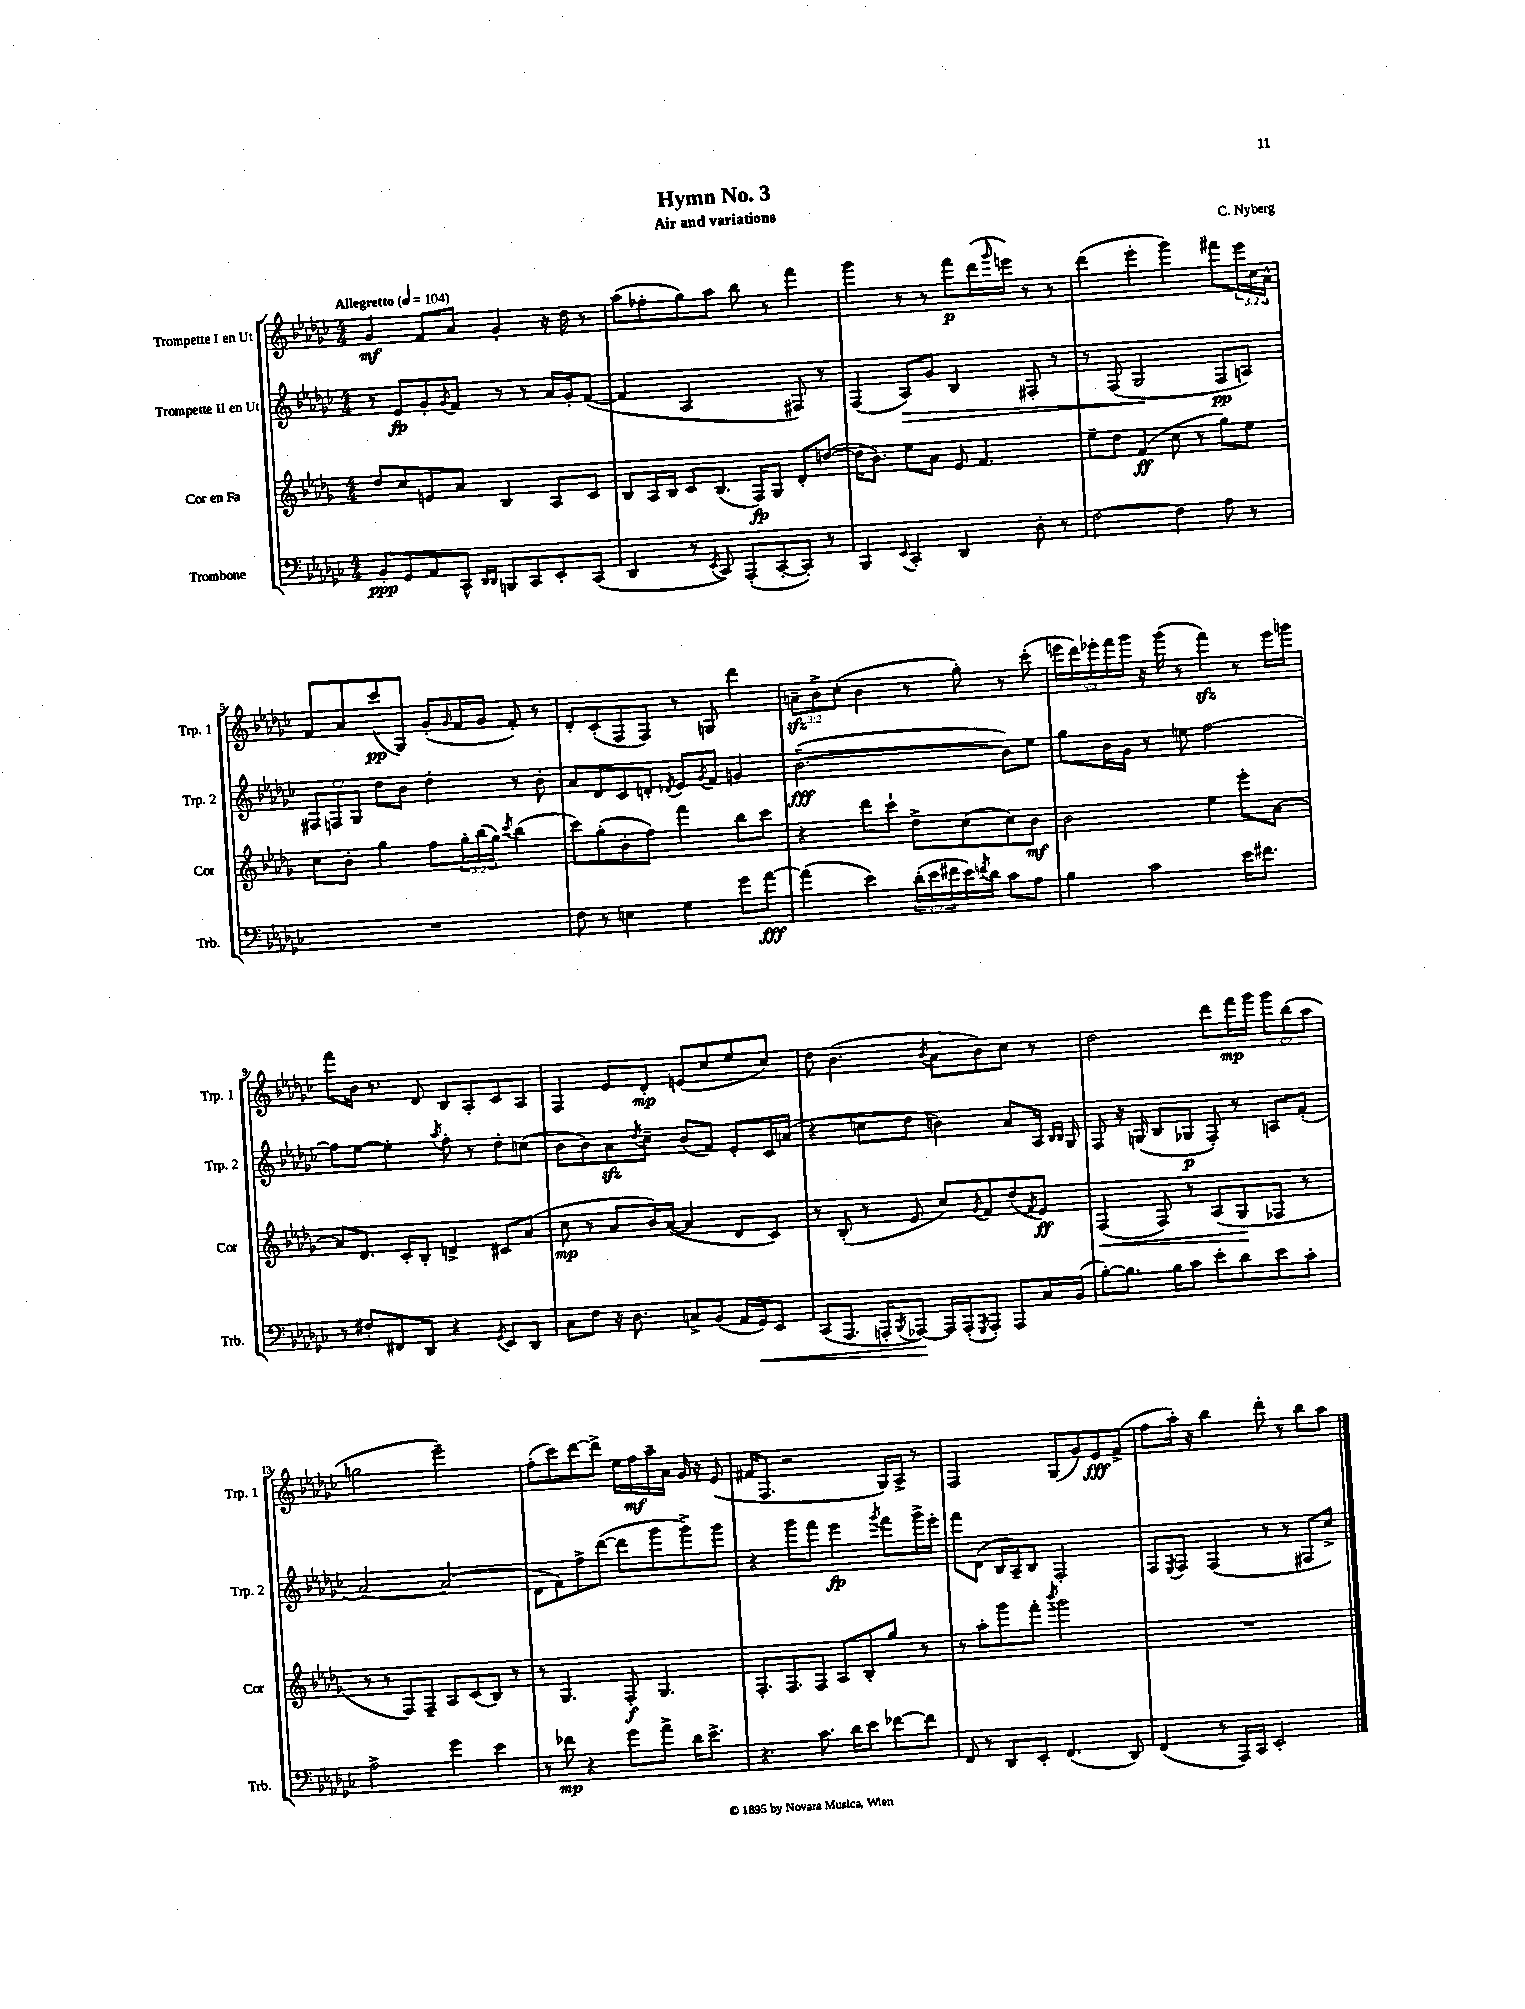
\header { title = "Hymn No. 3" composer = "C. Nyberg" subtitle = "Air and variations" }
<<
\new StaffGroup <<
\new Staff = "s0" \with { instrumentName = "Trompette I en Ut" shortInstrumentName = "Trp. 1" } {
    \clef treble \key ges \major \numericTimeSignature \time 4/4 \override Staff.TupletNumber.text = #tuplet-number::calc-fraction-text \tempo "Allegretto" 4 = 104
    ges'4\mf f'8 aes'8 ges'4-. r16 des''16 r8 |
    aes''8( fes''8-. ges''8) aes''8 bes''8 r8 f'''4 |
    ges'''4 r8 r8 f'''8\p des'''16( \grace { ges'''16 } e'''16) r8 r8 |
    des'''4( ees'''4-. ges'''4) fis'''8 \tuplet 3/2 { ees'''16 ces''16 aes'16-^ } |
    f'8 aes'8 ces'''8\pp( ges8) ges'8-.( \grace { ges'16 } f'16 ges'16 f'8-.) r8 |
    des'8-. ces'8-.( f8 f8) r8 g8 des'''4 |
    \tuplet 3/2 { a'8--\sfz bes'8-> ces''8-.( } bes'4 r8 ges''8-.) r8 ces'''8-.( |
    \tuplet 5/4 { e'''16 des'''16) ees'''16-. f'''16 ges'''16 } r16 ges'''16( r8 f'''4\sfz) r8 ees'''16 g'''16 |
    f'''8 bes'16 r8. des'8 bes8 aes8-. ces'8 aes8 |
    f4 ees'8 des'8-.\mp e'8( ces''8 ees''8 ces''8) |
    des''8 bes'4.( \acciaccatura { bes'8 } aes'8 bes'8) ces''8 r8 |
    des''2 des'''8 f'''16\mp ges'''16 \tuplet 3/2 { ges'''8 bes''8( aes''8 } |
    g''2 ees'''2--) |
    f''8-.( ces'''8) des'''8~ des'''8-> ees''16 f''16\mf aes''16-- aes'16 ges'16 r16 ees'8( |
    fis'16 f8. r2 ges16) aes16-> r8 |
    f2 ges8( ges'8) ees'8\fff f'8->( |
    f''8 aes''16-.) r16 bes''4 des'''8-. r8 bes''8 aes''8 \bar "|." |
}
\new Staff = "s1" \with { instrumentName = "Trompette II en Ut" shortInstrumentName = "Trp. 2" } {
    \clef treble \key ges \major \numericTimeSignature \time 4/4 \override Staff.TupletNumber.text = #tuplet-number::calc-fraction-text
    r8 ees'8\fp ges'8-. \acciaccatura { ges'8 } f'8 r8 r8 aes'16 ges'16-. f'8~( |
    f'4 aes2 fis8) r8 |
    f4( aes8\>) ges'8 bes4 fis8-. r8 |
    r8 f8( ges2\! f8\pp a8) |
    \tuplet 3/2 { fis8 f8 ges8 } des''8 bes'8 des''4-. r8 bes'8-. |
    aes'8 des'8 ces'8 d'8-. \acciaccatura { des'8 } ees'8 \acciaccatura { ges'8 } f'8 g'4 |
    bes'2.~--\fff( bes'8) ees''8 |
    ges''8 bes'16 ges'16 r8 e''8 f''2~ |
    f''8 ees''8~ ees''4-. \acciaccatura { aes''8 } f''8-. r8 des''8-. c''8( |
    bes'8 bes'8) aes'8\sfz \acciaccatura { des''8 } ces''8-- bes'8( f'8) ees'8-. ces'16 a'16( |
    r4 c''8 des''8 b'4) aes'8 aes16 \grace { bes16 bes16 } ges16 |
    f8 r16 g16( bes8 ges8\p f8-.) r8 a8 f'8-.( |
    aes'2~) aes'2( |
    des'8 f'8) f''8-> des'''8~( des'''8 ges'''8 ges'''8->) ges'''8 |
    r4 ges'''8 f'''8 ees'''4\fp \acciaccatura { ges'''8 } f'''8 ges'''16-> ees'''16-. |
    f'''8 des'8( bes16 aes16--) bes8 f2-. |
    f8 \acciaccatura { ees8 } f8 f4( r8 r8 fis8 ces''8->) \bar "|." |
}
\new Staff = "s2" \with { instrumentName = "Cor en Fa" shortInstrumentName = "Cor" } {
    \clef treble \key des \major \numericTimeSignature \time 4/4 \override Staff.TupletNumber.text = #tuplet-number::calc-fraction-text
    des''8 c''8 e'8 aes'8 bes4 aes8 c'8 |
    bes8 aes16 bes16 c'8 bes8.( f16\fp) ges8 des'8-. d''8~( |
    d''16 bes'8.) ees''8 aes'8 ees'8 f'4. |
    ees''8-- des''8 f'4\ff( c''8 r8 ges''8) ees''8 |
    c''8 bes'8-. ges''4 f''8 \tuplet 3/2 { ges''16-. bes''16( ges''16) } \acciaccatura { c'''8 } bes''4( |
    c'''8) ges''8-.( bes'8-. f''8) f'''4 bes''8 c'''8 |
    r4 des'''8 c'''8-! des''8-> c''8( c''8) bes'8\mf |
    bes'2 ees''4 ees'''8-. aes'8~ |
    aes'8 des'8. c'16-. bes8-. d'4-> cis'8 aes'8( |
    c''8\mp r8 aes'8 bes'16) aes'16~( aes'4 des'8 c'8) |
    r8 bes8-.( r8 ees'8 c''8) \acciaccatura { ges'8 } f'8 des''8( \acciaccatura { f'8 } ees'8\ff) |
    f4\<( f8) r8 aes8( ges8\! fes8 r8 |
    r8 r8 f8) f8-- aes8 c'8( bes8) r8 |
    r8 ges4. f8-.\f ges4. |
    f8.-. f8. f8 aes8 bes8-. ges''8 r8 |
    r8 aes''8-. ges'''8 f'''8-. \acciaccatura { bes'''8 } ges'''2 |
    R1 \bar "|." |
}
\new Staff = "s3" \with { instrumentName = "Trombone" shortInstrumentName = "Trb." } {
    \clef bass \key ges \major \numericTimeSignature \time 4/4 \override Staff.TupletNumber.text = #tuplet-number::calc-fraction-text
    bes,8-.\ppp ges,8 aes,8 ces,8-^ \grace { des,16 des,16 } b,,8 ces,8 ees,8-. ces,8( |
    des,4 r8 \acciaccatura { ees,8 } ces,8) aes,,8-.( ces,8~-. ces,8-.) r8 |
    bes,,4 \appoggiatura { ees,8 } ces,4-. des,4 des8-. r8 |
    f2~ f4 aes8 r8 |
    R1 |
    f8 r8 e4 ges4 ges'8 aes'8~\fff |
    aes'4( ees'4) \tuplet 3/2 { des'16-.( ees'16 fis'16 } ees'16) \acciaccatura { f'8 } des'16 ces'8 aes8 |
    bes4 ces'2 ees'16 fis'8. |
    r8 fis8-. fis,8 des,8 r4 \acciaccatura { ges,8 } ees,8 des,8 |
    ces8 f8 r16 des8. c8-> bes,8( aes,16 ges,16\<) ees,8 |
    ces,8( aes,,8. a,,16-. \acciaccatura { bes,,8 } aes,,8~\!) aes,,16 aes,,16-.( \acciaccatura { ges,,8 } aes,,8-.) aes,,8 ces16 bes,16( |
    bes8~-.) bes8. bes16 ces'8 ees'8-. des'8 ees'8 ces'8-. |
    aes2-> ges'4 ees'4 |
    r8 fes'8\mp r4 ges'8 aes'8-> des'16 ees'8.-> |
    r4. ces'8. des'16 ees'8 fes'8~ fes'8 |
    f,8 r8 des,8 ees,8-. f,4.( des,8) |
    f,4( r8 aes,,16) ces,16 ees,2-. \bar "|." |
}
>>
>>
